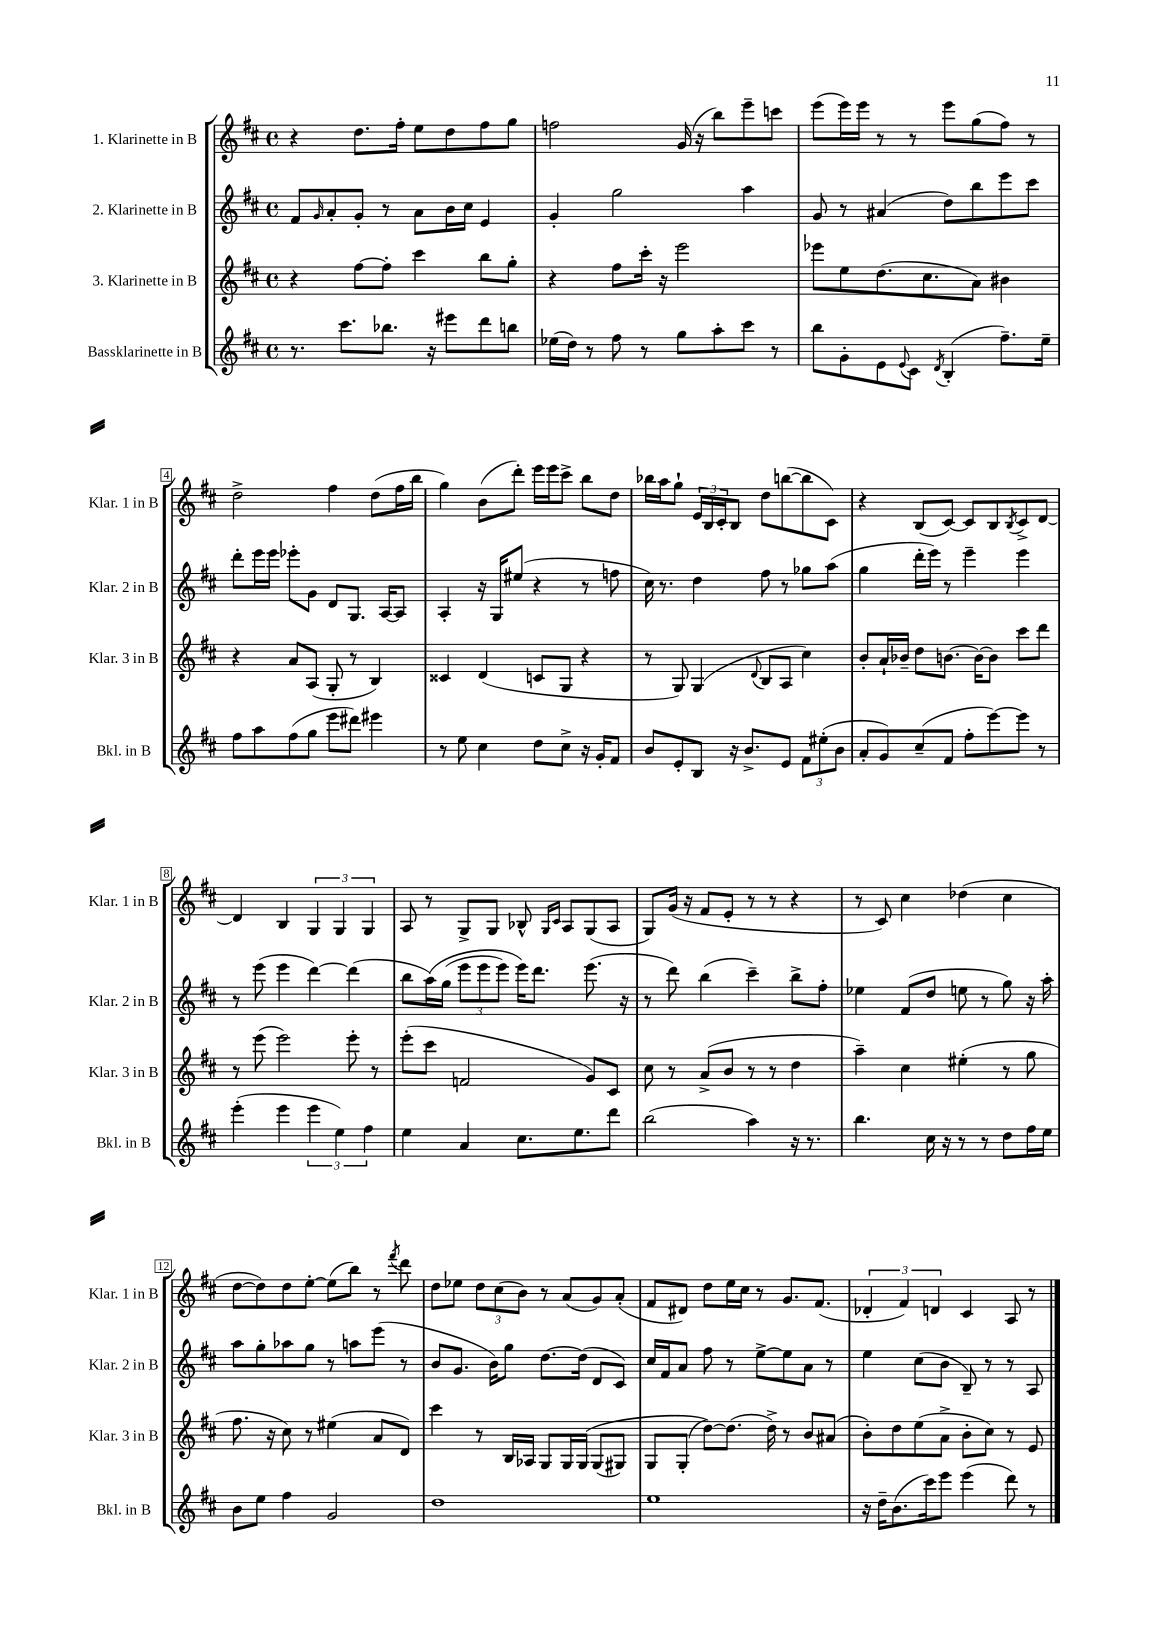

**kern	**kern	**kern	**kern
*part4	*part3	*part2	*part1
*staff4	*staff3	*staff2	*staff1
*I"Bassklarinette in B	*I"3. Klarinette in B	*I"2. Klarinette in B	*I"1. Klarinette in B
*I'Bkl. in B	*I'Klar. 3 in B	*I'Klar. 2 in B	*I'Klar. 1 in B
*clefG2	*clefG2	*clefG2	*clefG2
*k[f#c#]	*k[f#c#]	*k[f#c#]	*k[f#c#]
*M4/4	*M4/4	*M4/4	*M4/4
*met(c)	*met(c)	*met(c)	*met(c)
=1	=1	=1	=1
8.r	4r	8f#/L	4r
.	.	16qqg/	.
.	.	8a'/	.
8.ccc#\L	.	.	.
.	[8ff#\L	8g'/J	8.dd\L
8.bb-X\J	8ff#'\J]	8r	.
.	.	.	16ff#'\Jk
.	4ccc#\	8a\L	8ee\L
16r	.	.	.
8eee#X\L	.	16b\L	8dd\
.	.	16cc#\JJ	.
8ddd\	8bb\L	4e/	8ff#\
8bbn\J	8gg'\J	.	8gg\J
=2	=2	=2	=2
(16ee-X\LL	4r	4g'/	2ffn\
16dd\JJ)	.	.	.
8r	.	.	.
8ff#\	8ff#\L	2gg\	.
8r	16ccc#'\Jk	.	.
.	16r	.	.
8gg\L	2eee\	.	(16g/
.	.	.	16r
8aa'\	.	.	8bb\L)
8ccc#\J	.	4aa\	8eee~\
8r	.	.	8cccn\J
=3	=3	=3	=3
8bb\L	8eee-X\L	8g/	(8eee\L
8g'\	8ee\	8r	16eee\L)
.	.	.	16eee\JJ
8e\	(8.dd\	(4a#X/	8r
8qqe/	.	.	.
8c#\J	.	.	8r
.	8.cc#\	.	.
8qd/	.	.	.
(4B'/	.	8dd\L)	8eee\L
.	8a\J)	8bb\	(8gg\
8.ff#~\L)	4b#X\	8eee\	8ff#\J)
.	.	8ccc#\J	8r
16ee~\Jk	.	.	.
!!LO:LB:g=z
=4	=4	=4	=4
8ff#\L	4r	8ddd'\L	2dd^\
8aa\	.	16eee\L	.
.	.	16eee\JJ	.
(8ff#\	8a/L	8eee-X'\L	.
8gg\J	(8A/J	8g\J	.
8eee\L	8G'/	8d/L	4ff#\
8ddd#X\J)	8r	8.G/J	.
4eee#X\	4B/)	.	(8dd\L
.	.	[16A/KL	.
.	.	8A/J]	16ff#\L
.	.	.	16bb\JJ
=5	=5	=5	=5
8r	4c##X/	4A'/	4gg\)
8ee\	.	.	.
4cc#\	(4d/	16r	(8b\L
.	.	16G/KL	.
.	.	(8ee#X/J	8ddd'\J)
8dd\L	8cn/L	4r	16eee\LL
.	.	.	16eee\J
8cc#^\J	8G/J	.	8ccc#^\J
16r	4r	8r	8bb\L
16g'/KL	.	.	.
8f#/J	.	8ffn\	8dd\J
=6	=6	=6	=6
8b/L	8r	16cc#\)	16bb-X\LL
.	.	8.r	16aa\J
8e'/	8G/)	.	8gg`\J
8B/J	(4G/	4dd\	24e/LL
.	.	.	24B/
.	.	.	24c#'/J
16r	.	.	8B/J
8.b^/L	.	.	.
.	8qqd/	.	.
.	8B/L	8ff#\	8dd\L
8e/J	8A/J	8r	([8bbn\
12f#\L	4cc#\)	8gg-X\L	8bb\]
(12ee#X'\	.	.	.
.	.	(8aa\J	8c#\J)
12b\J	.	.	.
=7	=7	=7	=7
8a'/L	8b'/L	4gg\	4r
8g/)	16a`/L	.	.
.	16b-X~/JJ	.	.
(8cc#~/	8dd\L	16ddd'\LL	(8B/L
.	.	16eee\JJ)	.
8f#/J	[8.bn\J	8r	[8c#/J)
8ff#'\L	.	4eee~\	8c#/L]
.	16b\KL_	.	.
[8eee\)	8b\J]	.	8B/
.	.	.	8qB/
8eee\J]	8ccc#\L	4eee\	8c#^/
8r	8ddd\J	.	[8d/J
!!LO:LB:g=z
=8	=8	=8	=8
(4eee'\	8r	8r	4d/]
.	(8eee\	(8eee\	.
4eee\	2eee\)	4eee\	4B/
6eee\	.	[4ddd\)	6G/
6ee\)	.	.	6G/
.	8eee'\	(4ddd\]	.
6ff#\	.	.	6G/
.	8r	.	.
=9	=9	=9	=9
4ee\	(8eee'\L	8bb\L	8A/
.	8ccc#\J	(16aa\L)	8r
.	.	(16gg\JJ	.
4a/	2fn/	12eee\L	8G^/L
.	.	12eee\	.
.	.	.	8G/J
.	.	12eee\J)	.
8.cc#\L	.	16eee\KL)	8B-X^^/
.	.	8.ddd\J	.
.	.	.	16qqG/LL
.	.	.	16qqc#/JJ
.	.	.	8A/L
8.ee\	.	.	.
.	8g/L)	(8.eee\	(8G/
8ddd\J	8c#/J	.	8A/J
.	.	16r	.
=10	=10	=10	=10
(2bb\	8cc#\	8r	8G/L)
.	8r	8ddd\)	(16g/Jk
.	.	.	16r
.	(8a^/L	(4bb\	8f#/L
.	8b/J	.	8e'/J
4aa\)	8r	4ccc#~\)	8r
.	8r	.	8r
16r	4dd\	8bb^\L	4r
8.r	.	.	.
.	.	8ff#'\J	.
=11	=11	=11	=11
4.bb\	4aa~\)	4ee-X\	8r
.	.	.	8c#/)
.	4cc#\	(8f#/L	4cc#\
16cc#\	.	8dd/J	.
16r	.	.	.
8r	(4ee#X'\	8een\	(4dd-X\
8r	.	8r	.
8dd\L	8r	8gg\)	4cc#\
16ff#\L	8gg\	16r	.
16ee\JJ	.	16aa'\	.
!!LO:LB:g=z
=12	=12	=12	=12
8b\L	8.ff#\	8aa\L	[8dd\L
8ee\J	.	8gg'\	8dd\])
.	16r	.	.
4ff#\	8cc#\)	8aa-X\	8dd\
.	8r	8gg\J	[8ee'\J
2g/	(4ee#X\	8r	(8ee\L]
.	.	8aan\L	8bb\J)
.	8a/L	(8eee\J	8r
.	.	.	8qfff#/
.	8d/J)	8r	8ddd\
=13	=13	=13	=13
1dd	4ccc#\	8b/L	8dd\L
.	.	8.g/J	8ee-X\J
.	8r	.	12dd\L
.	.	16b\KL)	.
.	.	.	(12cc#\
.	16B/LL	8gg\J	.
.	.	.	12b\J)
.	16A-X/JJ	.	.
.	8G/L	[8.dd\L	8r
.	16G/L	.	(8a/L
.	(16G/JJ	(16dd\Jk]	.
.	(8G/L	8d/L	8g/)
.	8G#X/J)	8c#/J)	(8a'/J
=14	=14	=14	=14
1ee	8G/L	16cc#/LL	8f#/L
.	.	16f#/J	.
.	(8G'/J	8a/J	8d#X/J)
.	[8dd\L))	8ff#\	8dd\L
.	(8.dd\J]	8r	16ee\L
.	.	.	16cc#\JJ
.	.	[8ee^\L	8r
.	16dd^\)	.	.
.	8r	8ee\]	8.g/L
.	8b/L	8a\J	.
.	.	.	(8.f#/J
.	(8a#X/J	8r	.
=15	=15	=15	=15
16r	8b'\L)	4ee\	6d-X'/
16dd~\KL	.	.	.
(8.b\	8dd\	.	.
.	.	.	6f#/)
.	(8ee\	(8cc#\L	.
16ccc#\k)	.	.	.
.	.	.	6dn/
8eee\J	8a^\J	8b\J	.
(4eee\	8b'\L	8B~/)	4c#/
.	8cc#\J)	8r	.
8ddd\)	8r	8r	8A/
8r	8e/	8A/	8r
==	==	==	==
*-	*-	*-	*-
